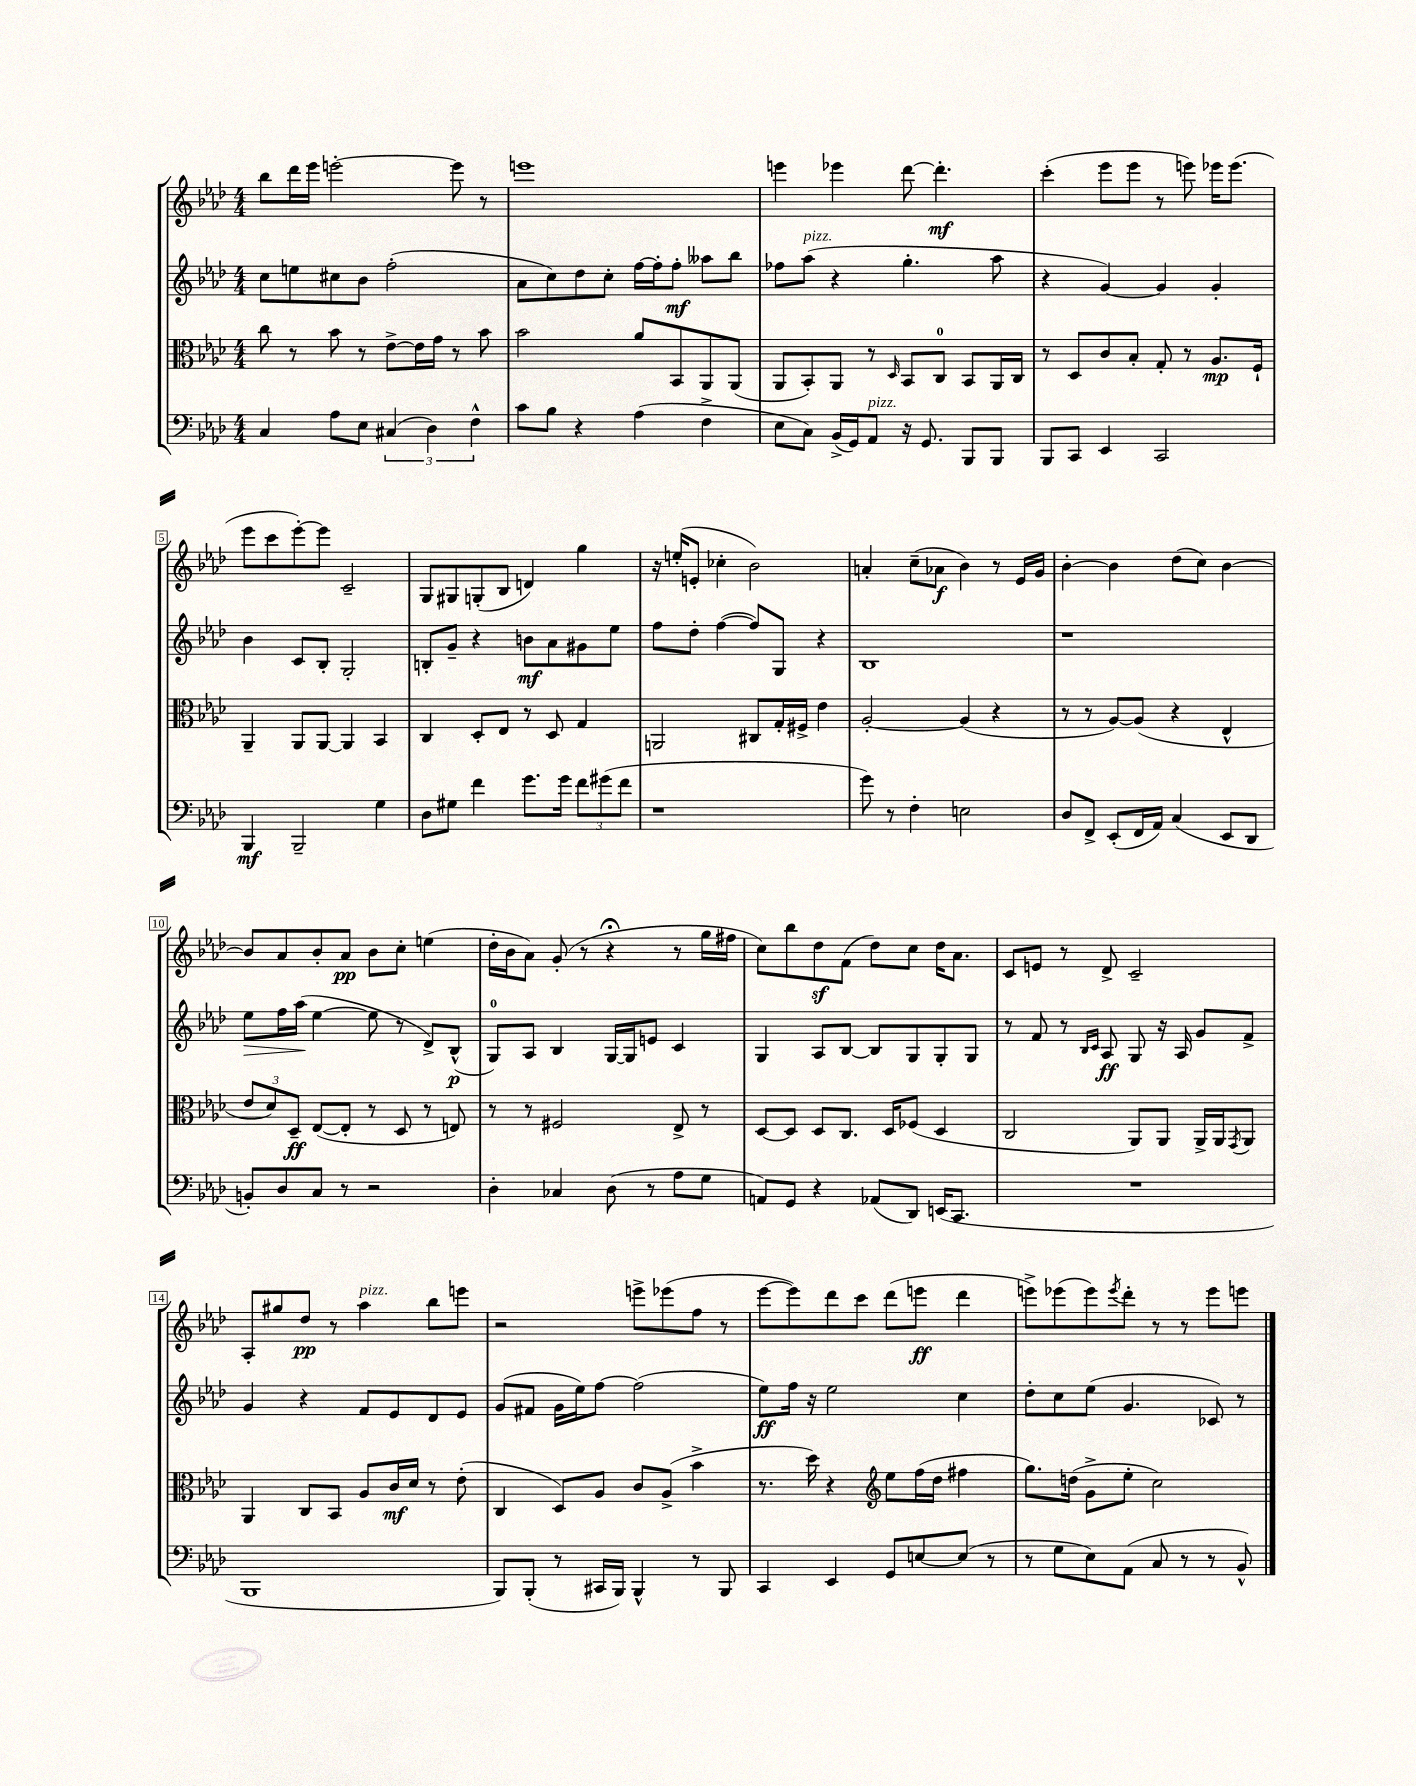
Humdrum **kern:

**kern	**dynam	**kern	**dynam	**kern	**dynam	**kern	**dynam
*part4	*part4	*part3	*part3	*part2	*part2	*part1	*part1
*staff4	*staff4	*staff3	*staff3	*staff2	*staff2	*staff1	*staff1
*clefF4	*	*clefC3	*	*clefG2	*	*clefG2	*
*k[b-e-a-d-]	*	*k[b-e-a-d-]	*	*k[b-e-a-d-]	*	*k[b-e-a-d-]	*
*M4/4	*	*M4/4	*	*M4/4	*	*M4/4	*
=1	=1	=1	=1	=1	=1	=1	=1
4C/	.	8cc\	.	8cc\L	.	8bb-\L	.
.	.	8r	.	8een\	.	16ddd-\L	.
.	.	.	.	.	.	16eee-\JJ	.
8A-\L	.	8b-\	.	8cc#X\	.	[2eeen'\	.
8E-\J	.	8r	.	8b-\J	.	.	.
(6C#X/	.	[8e-^\L	.	(2ff'\	.	.	.
.	.	16e-\L]	.	.	.	.	.
6D-\)	.	.	.	.	.	.	.
.	.	16g\JJ	.	.	.	.	.
.	.	8r	.	.	.	8eee\]	.
6F^^\	.	.	.	.	.	.	.
.	.	8b-\	.	.	.	8r	.
=2	=2	=2	=2	=2	=2	=2	=2
8c\L	.	2b-\	.	8a-\L	.	1eeen	.
8B-\J	.	.	.	8cc\)	.	.	.
4r	.	.	.	8dd-\	.	.	.
.	.	.	.	8cc'\J	.	.	.
(4A-\	.	8a-/L	.	[16ff\LL	.	.	.
.	.	.	.	16ff'\J]	.	.	.
.	.	8BB-/	.	8ff'\J	mf	.	.
4F^\	.	8AA-/	.	8aa--X\L	.	.	.
.	.	(8AA-/J	.	8bb-\J	.	.	.
=3	=3	=3	=3	=3	=3	=3	=3
8E-\L	.	8AA-/L	.	8ff-X\L	.	4eeen\	.
!	!	!	!	!LO:TX:a:i:t=pizz.	!	!	!
8C\J)	.	8BB-'/)	.	(8aa-\J	.	.	.
(16BB-^/LL	.	8AA-/J	.	4r	.	4eee-X\	.
16GG/J)	.	.	.	.	.	.	.
!LO:TX:a:i:t=pizz.	!	!	!	!	!	!	!
8AA-/J	.	8r	.	.	.	.	.
.	.	16qqD-/	.	.	.	.	.
16r	.	8BB-/L	.	4.gg'\	.	[8ddd-\	.
8.GG/	.	.	.	.	.	.	.
.	.	8C/J	.	.	.	4.ddd-'\]	mf
8BBB-/L	.	8BB-/L	.	.	.	.	.
8BBB-/J	.	16AA-/L	.	8aa-\	.	.	.
.	.	16C/JJ	.	.	.	.	.
=4	=4	=4	=4	=4	=4	=4	=4
8BBB-/L	.	8r	.	4r	.	(4ccc'\	.
8CC/J	.	8D-/L	.	.	.	.	.
4EE-/	.	8c/	.	[4g/)	.	8eee-\L	.
.	.	8B-'/J	.	.	.	8eee-\J	.
2CC/	.	8G'/	.	4g/]	.	8r	.
.	.	8r	.	.	.	8eeen\)	.
.	.	8.A-/L	mp	4g'/	.	16eee-X\KL	.
.	.	.	.	.	.	(8.eee-\J	.
.	.	16F`/Jk	.	.	.	.	.
!!LO:LB:g=z
=5	=5	=5	=5	=5	=5	=5	=5
4BBB-/	mf	4AA-~/	.	4b-\	.	8eee-\L	.
.	.	.	.	.	.	8ccc\	.
2BBB-~/	.	8AA-/L	.	8c/L	.	[8eee-'\)	.
.	.	[8AA-/J	.	8B-'/J	.	8eee-\J]	.
.	.	4AA-/]	.	2G'/	.	2c~/	.
4G\	.	4BB-/	.	.	.	.	.
=6	=6	=6	=6	=6	=6	=6	=6
8D-\L	.	4C/	.	8Bn'/L	.	8G/L	.
8G#X\J	.	.	.	8g~/J	.	8G#X/	.
4f\	.	8D-'/L	.	4r	.	(8Gn'/	.
.	.	8E-/J	.	.	.	8B-/J	.
8.g\L	.	8r	.	8bn\L	mf	4dn/)	.
.	.	8D-/	.	8a-\	.	.	.
16g\Jk	.	.	.	.	.	.	.
12f\L	.	4G/	.	8g#X\	.	4gg\	.
(12g#X\	.	.	.	.	.	.	.
.	.	.	.	8ee-\J	.	.	.
12f\J	.	.	.	.	.	.	.
=7	=7	=7	=7	=7	=7	=7	=7
1r	.	2AAn/	.	8ff\L	.	16r	.
.	.	.	.	.	.	(16een'/KL	.
.	.	.	.	8dd-'\J	.	8en'/J	.
.	.	.	.	([4ff\	.	4cc-X'\	.
.	.	8C#X/L	.	8ff/L])	.	2b-\)	.
.	.	16G'/L	.	8G/J	.	.	.
.	.	16F#X^/JJ	.	.	.	.	.
.	.	4e-\	.	4r	.	.	.
=8	=8	=8	=8	=8	=8	=8	=8
8g\)	.	[2A-'/	.	1B-	.	4an'/	.
8r	.	.	.	.	.	.	.
4F'\	.	.	.	.	.	(8cc~\L	.
.	.	.	.	.	.	8a-X\J	f
2En\	.	(4A-/]	.	.	.	4b-\)	.
.	.	4r	.	.	.	8r	.
.	.	.	.	.	.	16e-/LL	.
.	.	.	.	.	.	16g/JJ	.
=9	=9	=9	=9	=9	=9	=9	=9
8D-/L	.	8r	.	1r	.	[4b-'\	.
8FF^/J	.	8r	.	.	.	.	.
(8EE-'/L	.	[8A-/L)	.	.	.	4b-\]	.
16FF/L	.	(8A-/J]	.	.	.	.	.
16AA-/JJ)	.	.	.	.	.	.	.
(4C/	.	4r	.	.	.	(8dd-\L	.
.	.	.	.	.	.	8cc\J)	.
8EE-/L	.	4E-^^/	.	.	.	[4b-\	.
8DD-/J	.	.	.	.	.	.	.
!!LO:LB:g=z
=10	=10	=10	=10	=10	=10	=10	=10
!	!	!	!	!	!LO:HP:b	!	!
8BBn'/L)	.	12e-/L	.	8ee-\L	>	8b-/L]	.
.	.	12d-/)	.	.	.	.	.
8D-/	.	.	.	16ff\L	.	8a-/	.
.	.	12D-~/J	ff	.	.	.	.
.	.	.	.	(16aa-\JJ	.	.	.
8C/J	.	([8E-/L	.	[4ee-\	]	8b-'/	.
8r	.	8E-'/J]	.	.	.	8a-/J	pp
2r	.	8r	.	8ee-\]	.	8b-\L	.
.	.	8D-/	.	8r	.	8cc'\J	.
.	.	8r	.	8d-^/L)	.	(4een\	.
.	.	8En/)	.	(8B-^^/J	p	.	.
=11	=11	=11	=11	=11	=11	=11	=11
4D-'\	.	8r	.	8G/L)	.	16dd-'\LL	.
.	.	.	.	.	.	16b-\J	.
.	.	8r	.	8A-/J	.	8a-\J)	.
4C-X/	.	2F#X/	.	4B-/	.	(8g'/	.
.	.	.	.	.	.	8r	.
(8D-\	.	.	.	[16G/LL	.	4r;<	.
.	.	.	.	16G/J]	.	.	.
8r	.	.	.	8en/J	.	.	.
8A-\L	.	8E-^/	.	4c/	.	8r	.
8G\J	.	8r	.	.	.	16gg\LL	.
.	.	.	.	.	.	16ff#X\JJ	.
=12	=12	=12	=12	=12	=12	=12	=12
8AAn/L)	.	[8D-/L	.	4G/	.	8cc\L)	.
8GG/J	.	8D-/J]	.	.	.	8bb-\	.
4r	.	8D-/L	.	8A-/L	.	8dd-z\	.
.	.	8.C/J	.	[8B-/J	.	(8f\J	.
(8AA-X/L	.	.	.	8B-/L]	.	8dd-\L)	.
.	.	16D-/KL	.	.	.	.	.
8DD-/J)	.	(8F-X/J	.	8G/	.	8cc\J	.
(16EEn/KL	.	4D-/	.	8G'/	.	16dd-\KL	.
8.CC/J	.	.	.	.	.	8.a-\J	.
.	.	.	.	8G/J	.	.	.
=13	=13	=13	=13	=13	=13	=13	=13
1r	.	2C/	.	8r	.	8c/L	.
.	.	.	.	8f/	.	8en/J	.
.	.	.	.	8r	.	8r	.
.	.	.	.	16qqB-/LL	.	.	.
.	.	.	.	16qqc/JJ	.	.	.
.	.	.	.	8A-/	ff	8d-^/	.
.	.	8AA-/L)	.	8G/	.	2c~/	.
.	.	8AA-/J	.	16r	.	.	.
.	.	.	.	16A-/	.	.	.
.	.	16AA-^/LL	.	8g/L	.	.	.
.	.	16AA-/J	.	.	.	.	.
.	.	8qGG/	.	.	.	.	.
.	.	8AA-/J	.	8f^/J	.	.	.
!!LO:LB:g=z
=14	=14	=14	=14	=14	=14	=14	=14
1BBB-	.	4AA-/	.	4g/	.	8A-'/L	.
.	.	.	.	.	.	8gg#X/	.
.	.	8C/L	.	4r	.	8dd-/J	pp
.	.	8BB-/J	.	.	.	8r	.
!	!	!	!	!	!	!LO:TX:a:i:t=pizz.	!
.	.	8A-/L	.	8f/L	.	4aa-\	.
.	.	16c/L	mf	8e-/	.	.	.
.	.	16d-/JJ	.	.	.	.	.
.	.	8r	.	8d-/	.	8bb-\L	.
.	.	(8e-'\	.	8e-/J	.	8eeen\J	.
=15	=15	=15	=15	=15	=15	=15	=15
8BBB-/L)	.	4C/	.	(8g/L	.	2r	.
(8BBB-'/J	.	.	.	8f#X/J	.	.	.
8r	.	8D-/L)	.	16g\LL	.	.	.
.	.	.	.	16ee-\J)	.	.	.
16CC#X/LL	.	8A-/J	.	[8ff\J	.	.	.
16BBB-/JJ)	.	.	.	.	.	.	.
4BBB-^^/	.	8c/L	.	(2ff\]	.	8eeen^\L	.
.	.	(8A-^/J	.	.	.	(8eee-X\	.
8r	.	4b-^\	.	.	.	8ff\J	.
8BBB-/	.	.	.	.	.	8r	.
=16	=16	=16	=16	=16	=16	=16	=16
4CC/	.	8.r	.	8ee-\L)	ff	[8eee-\L	.
.	.	.	.	16ff\Jk	.	8eee-\])	.
.	.	16dd-\)	.	16r	.	.	.
4EE-/	.	4r	.	2ee-\	.	8ddd-\	.
.	.	.	.	.	.	8ccc\J	.
*	*	*clefG2	*	*	*	*	*
8GG/L	.	8ee-\L	.	.	.	(8ddd-\L	.
[8En/	.	(16ff\L	.	.	.	8eeen\J	ff
.	.	16dd-\JJ	.	.	.	.	.
(8E/J]	.	4ff#X\	.	4cc\	.	4ddd-\	.
8r	.	.	.	.	.	.	.
=17	=17	=17	=17	=17	=17	=17	=17
8r	.	8.gg\L)	.	8dd-'\L	.	8eeen^\L)	.
8G\L	.	.	.	8cc\	.	(8eee-X\	.
.	.	(16ddn\Jk	.	.	.	.	.
8E-\)	.	8g^\L	.	(8ee-\J	.	8eee-\)	.
.	.	.	.	.	.	8qeee-/	.
(8AA-\J	.	8ee-'\J	.	4.g/	.	8ddd-'\J	.
8C/	.	2cc\)	.	.	.	8r	.
8r	.	.	.	.	.	8r	.
8r	.	.	.	8c-X/)	.	8eee-\L	.
8BB-^^/)	.	.	.	8r	.	8eeen\J	.
==	==	==	==	==	==	==	==
*-	*-	*-	*-	*-	*-	*-	*-
